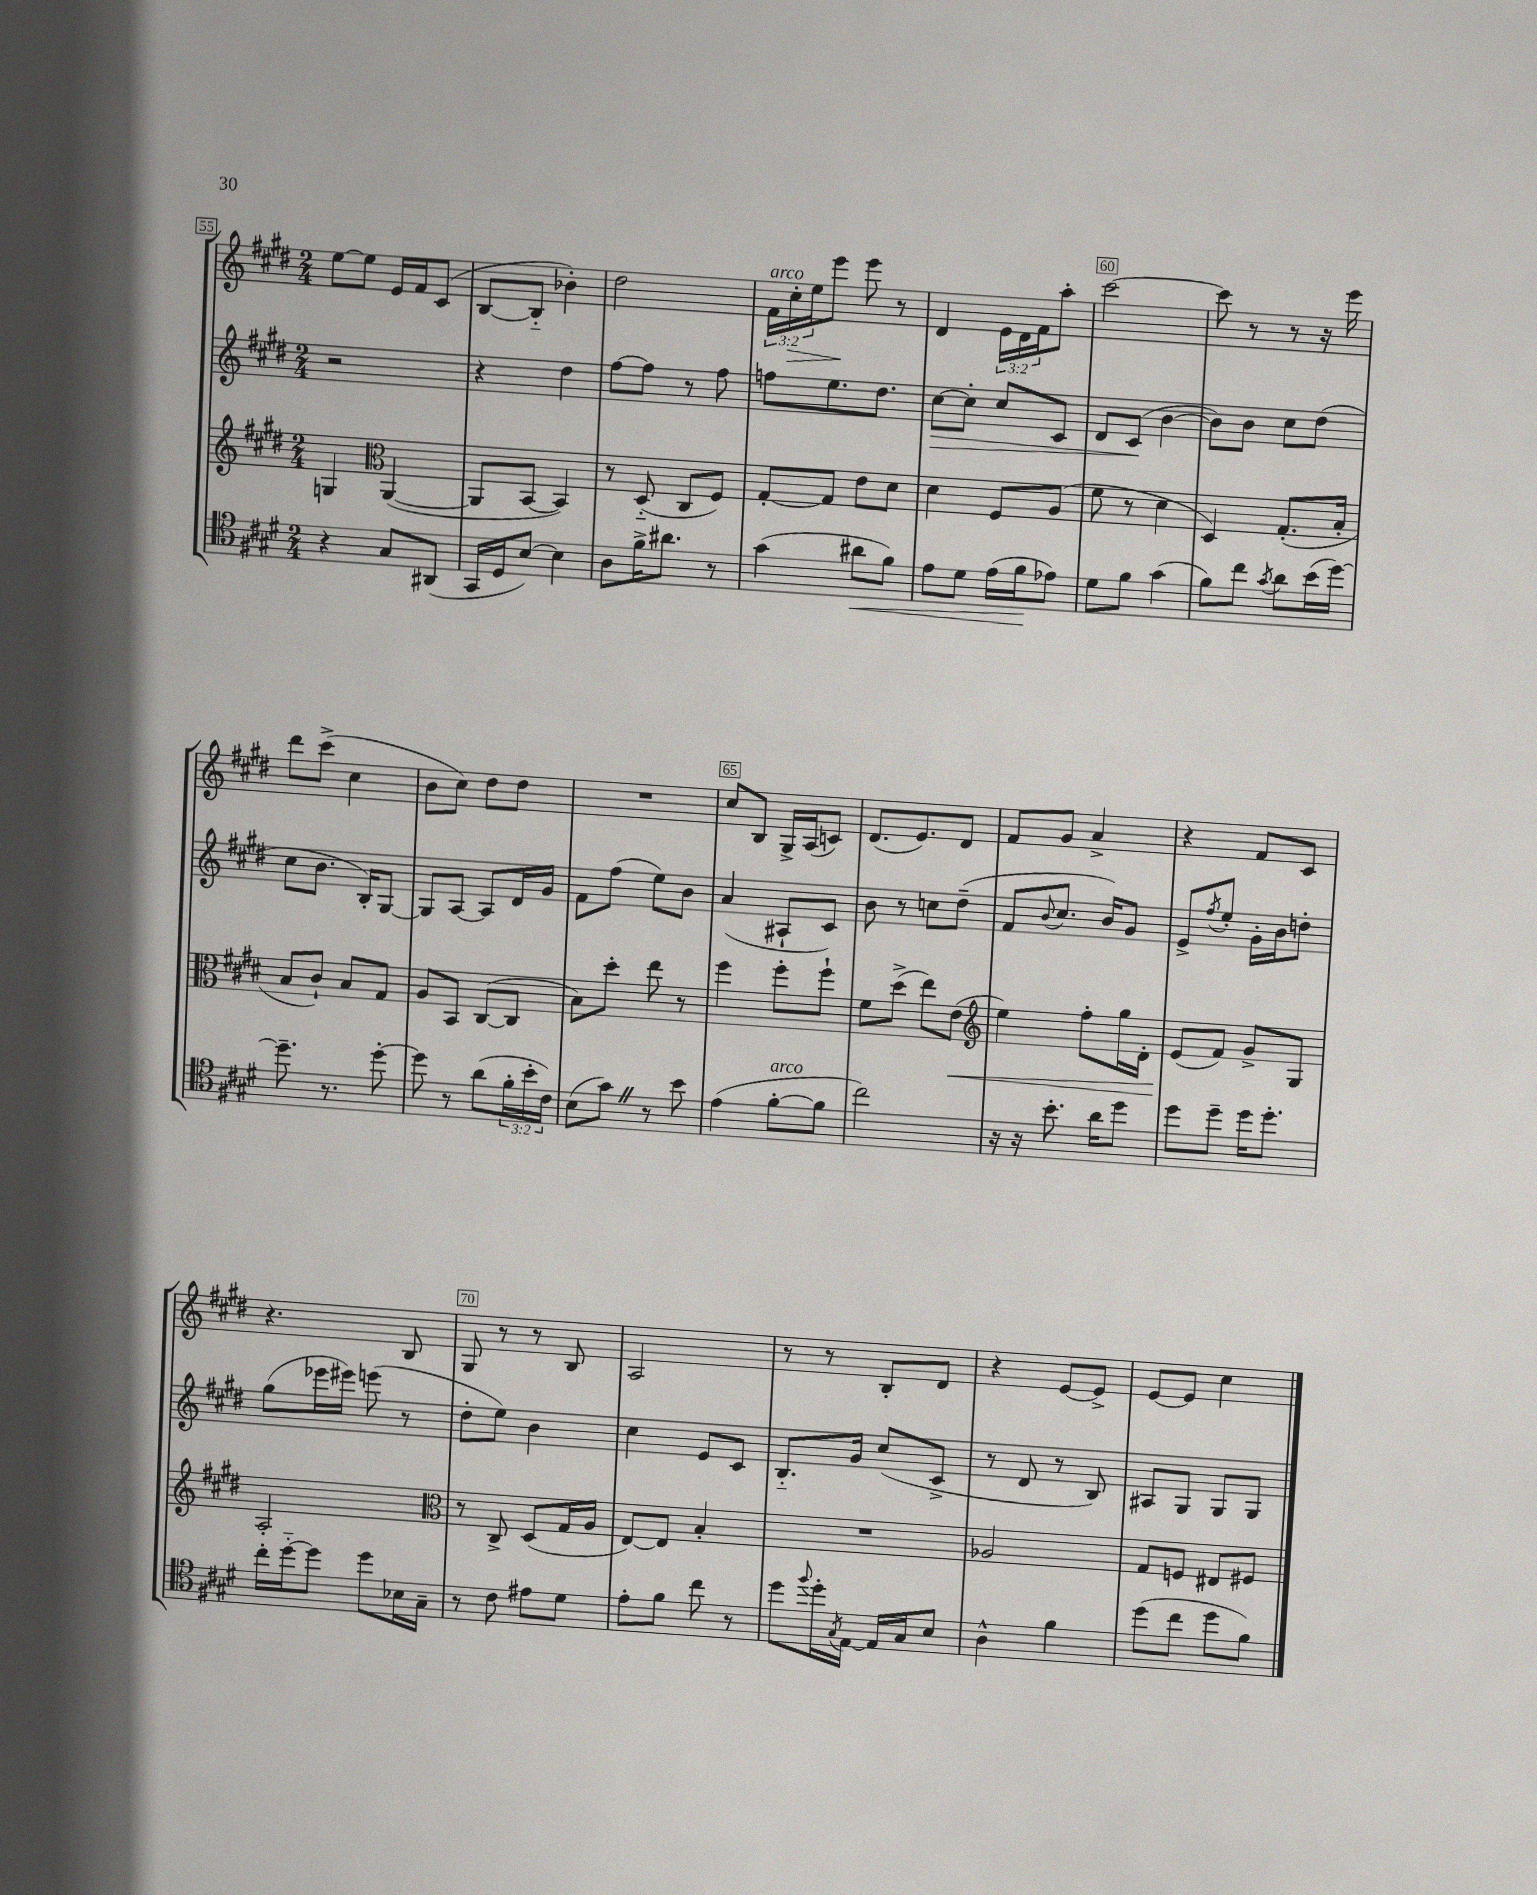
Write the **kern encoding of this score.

**kern	**kern	**kern	**kern
*staff4	*staff3	*staff2	*staff1
*clefC4	*clefG2	*clefG2	*clefG2
*k[f#c#g#d#]	*k[f#c#g#d#]	*k[f#c#g#d#]	*k[f#c#g#d#]
*M2/4	*M2/4	*M2/4	*M2/4
4r	4G/	2r	[8ee\L
.	.	.	8ee\]J
*	*clefC3	*	*
8G#/L	([4AA/	.	16e/LL
.	.	.	16f#/J
(8AA#/J	.	.	(8c#/J
=	=	=	=
16GG#/LL	8AA/]L	4r	[8B/L
16D#/J	.	.	.
[8B/J)	[8BB/J	.	8B'~/]J
4B\]	4BB/])	4dd#\	4b-'\)
=	=	=	=
8A\L	8r	[8ff#\L	2dd#\
16f#^\K	(8D#'~/	8ff#\]J	.
8.a#\J	.	.	.
.	8C#/L	8r	.
8r	8F#/J)	8ff#\	.
=	=	=	=
(4g#\	[8G#'/L	8ff\L	24f#\LL
.	.	.	24cc#'\
.	.	.	24ee\J
.	8G#/]J	8.ee\	8eee\J
8a#\L	8e\L	.	8eee\
.	.	8.dd#\J	.
8f#\J)	8d#\J	.	8r
=	=	=	=
8e\L	4d#\	[8cc#\L	4d#/
8d#\J	.	8cc#'\]J	.
(16e\LL	8F#/L	8cc#/L	24e\LL
.	.	.	24d#\
16f#\J	.	.	.
.	.	.	24f#\J
8e-\J)	(8A/J	8c#/J	8aa'\J
=	=	=	=
8d#\L	8f#\	8d#/L	[2ccc#\
8f#\J	8r	(8c#/J	.
(4g#\	4d#\	[4b\	.
=	=	=	=
8f#\L)	4D#/)	8b\]L)	8ccc#\]
8cc#\J	.	8b\J	8r
8qg#/	.	.	.
8a\L	(8.G#'/L	8cc#\L	8r
(16b\L	.	(8dd#\J	16r
[16dd#\JJ)	16B'/Jk	.	16eee\
=	=	=	=
8.dd#~\]	8B/L	8cc#\L	8ddd#\L
.	8c#`/J)	8.b\J	(8ccc#^\J
8.r	.	.	.
.	8B/L	.	4cc#\
.	.	16B'/LK)	.
[8dd#'\	8G#/J	[8G#/J	.
=	=	=	=
8dd#\]	8A/L	8G#/]L	8b\L
8r	8BB/J	[8A/J	8cc#\J)
(8a\L	([8C#/L	8A/]L	8dd#\L
24f#'\L	8C#/]J	16d#/L	8dd#\J
24b'\	.	.	.
.	.	16g#/JJ	.
24c#\JJ)	.	.	.
=	=	=	=
(8B\L	8B\L)	8f#\L	2r
8g#\J)	8dd#'\J	(8ff#\J	.
8r	8ee\	8ee\L)	.
8b\	8r	8b\J	.
=	=	=	=
(4e\	4ff#\	(4a/	8cc#/L
.	.	.	8B/J
[8f#'\L	8ff#'\L	8A#`/L	16G#^/LL
.	.	.	(16A/J
8f#\]J	8ff#`\J	8c#/J)	8c/J)
=	=	=	=
2cc#\)	8f#\L	8b\	(8.d#/L
.	(8dd#^\J	8r	.
.	.	.	8.e/)
.	8ee\L)	8cc\L	.
.	(8e\J	(8dd#~\J	8d#/J
=	=	=	=
*	*clefG2	*	*
16r	4ee\)	8f#/L	8f#/L
16r	.	.	.
.	.	8qqb/	.
8.b'\	.	8.cc#/J	8g#/J
.	8ff#'\L	.	4a^/
16a\LK	.	16b/LK)	.
8dd#\J	16gg#\L	8g#/J	.
.	16d#'\JJ	.	.
=	=	=	=
8dd#\L	(8e/L	8e^/L	4r
.	.	8qff#/	.
8dd#~\J	8f#/J)	8ee'/J	.
16dd#\LK	8g#^/L	16g#'\LL	8f#/L
8.dd#'\J	.	16b\J	.
.	8G#/J	8dd'\J	8c#/J
=	=	=	=
16cc#'\LL	2A'/	(8gg#\L	4.r
[16dd#'~\J	.	.	.
8dd#\]J	.	16eee-\L	.
.	.	16eee#\JJ)	.
8dd#\L	.	(8eee\	.
16B-\L	.	8r	8B/
16G#~\JJ	.	.	.
=	=	=	=
*	*clefC3	*	*
8r	8r	8dd#'\L	8G#/
8c#\	8C#^/	8ee\J)	8r
8e#\L	(8D#/L	4b\	8r
8d#\J	16G#/L	.	8B/
.	16A/JJ	.	.
=	=	=	=
8e'\L	[8E/L)	4cc#\	2A/
8f#\J	8E/]J	.	.
8cc#\	4B'/	8e/L	.
8r	.	8c#/J	.
=	=	=	=
8dd#\L	2r	8.B'~/L	8r
8qqff#/	.	.	.
16dd#'\L	.	.	8r
8qG#/	.	.	.
[16E\JJ	.	16g#/Jk	.
16E/]LL	.	(8cc#/L	8B'/L
16G#/J	.	.	.
8B/J	.	8c#^/J	8d#/J
=	=	=	=
4A^^\	2A-/	8r	4r
.	.	8d#/	.
4f#\	.	8r	[8e/L
.	.	8B/)	8e^/]J
=	=	=	=
(8dd#\L	8G#/L	8A#/L	[8e/L
8cc#\J	8F/J	8G#/J	8e/]J
8dd#\L	8E#/L	8G#/L	4cc#\
8f#\J)	8F#/J	8G#/J	.
==	==	==	==
*-	*-	*-	*-
